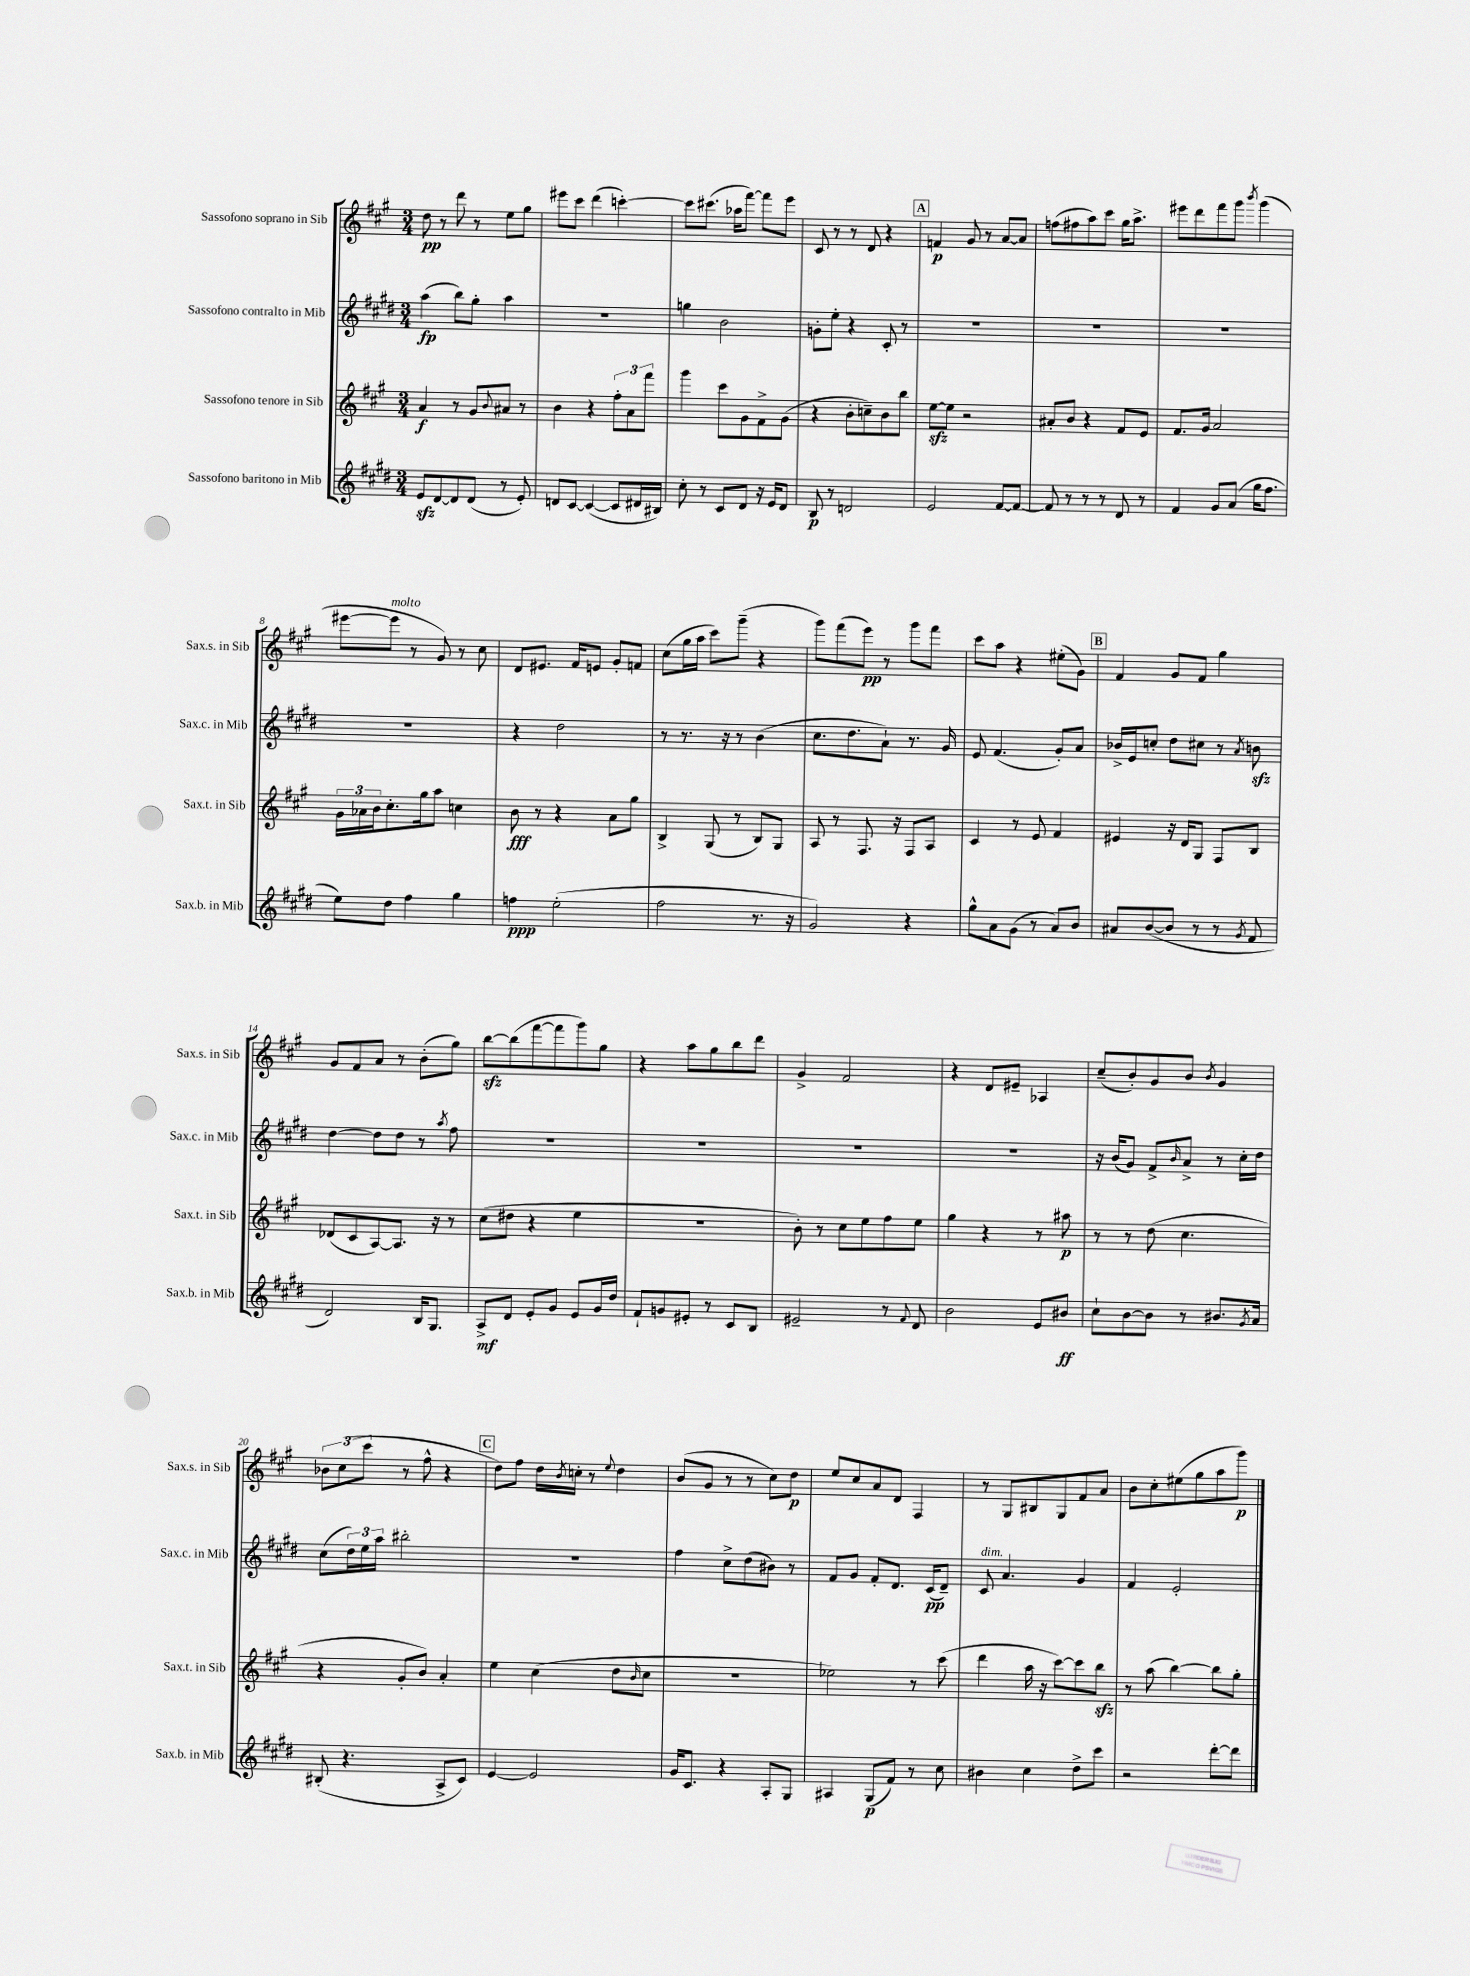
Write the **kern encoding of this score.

**kern	**kern	**kern	**kern
*staff4	*staff3	*staff2	*staff1
*clefG2	*clefG2	*clefG2	*clefG2
*k[f#c#g#d#]	*k[f#c#g#]	*k[f#c#g#d#]	*k[f#c#g#]
*M3/4	*M3/4	*M3/4	*M3/4
8e/L	4a/	(4aa\	8dd\
[8d#/	.	.	8r
8d#/]	8r	8bb\L)	8ddd\
(8d#/J	8g#/L	8gg#'\J	8r
.	8qqb/	.	.
8r	8a#/J	4aa\	8ee\L
8e'/)	8r	.	8gg#\J
=	=	=	=
8d/L	4b\	2.r	8eee#\L
[8c#/J	.	.	8ccc#\J
(4c#/_	4r	.	(4ddd\
8c#/]L	12ff#'\L	.	[4ccc'\)
.	12a\	.	.
16d#/L	.	.	.
.	12fff#\J	.	.
16B#/JJ)	.	.	.
=	=	=	=
8cc#'\	4ggg#\	4gg\	8ccc\]L
8r	.	.	(8.ccc#\J
8c#/L	8ccc#\L	2b\	.
.	.	.	16aa-\LK
8d#/J	8g#\	.	[8fff#\J)
16r	8f#^\	.	8fff#\]L
16e/LK	.	.	.
8d#/J	(8g#\J	.	8eee\J
=	=	=	=
8B/	4r	8g'\L	8c#/
8r	.	8ee'\J	8r
2d/	8b'\L	4r	8r
.	8cc~\)	.	8d/
.	8b\	8c#'/	4r
.	8bb\J	8r	.
=	=	=	=
2e/	[8ee\L	2.r	4f/
.	8ee\]J	.	.
.	2r	.	8g#/
.	.	.	8r
[8f#/L	.	.	[8a/L
8f#/_J	.	.	8a/]J
=	=	=	=
8f#/]	8a#'/L	2.r	(8ff\L
8r	8b/J	.	8ff#\
8r	4r	.	8aa\)
8r	.	.	8ccc#\J
8d#/	8f#/L	.	16gg#\LK
.	.	.	8.aa^\J
8r	8e/J	.	.
=	=	=	=
4f#/	8.f#/L	2.r	8eee#\L
.	.	.	8ddd\
.	16g#/Jk	.	.
8g#/L	2a/	.	8fff#\
(8a/J	.	.	8ggg#\J
.	.	.	8qbbb/
16gg#\LK	.	.	(4ggg#\
8.ff#\J	.	.	.
=	=	=	=
8ee\L)	24g#\LL	2.r	[8eee#\L
.	24a-\	.	.
.	24b\J	.	.
8dd#\J	8.cc#'\	.	8eee#\]J
4ff#\	.	.	8r
.	16gg#\k	.	.
.	8aa\J	.	8g#/)
4gg#\	4cc\	.	8r
.	.	.	8cc#\
=	=	=	=
4ff\	8b\	4r	8d/L
.	8r	.	8.e#/J
(2ee'\	4r	2dd#\	.
.	.	.	16f#/LK
.	.	.	8e/J
.	8a\L	.	8g#'/L
.	8gg#\J	.	8f/J
=	=	=	=
2ff#\	4B^/	8r	(8cc#\L
.	.	8.r	16gg#\L
.	.	.	16aa\JJ
.	(8G#/	.	8ccc#\L)
.	.	16r	.
.	8r	8r	(8ggg#~\J
8.r	8B/L)	(4b\	4r
.	8G#/J	.	.
16r	.	.	.
=	=	=	=
2g#/)	8A/	8.cc#\L	8ggg#\L)
.	8r	.	(8fff#\
.	.	8.dd#\	.
.	8.F#/	.	8eee\J)
.	.	8a`\J)	8r
.	16r	.	.
4r	8F#/L	8.r	8ggg#\L
.	8A/J	.	8fff#\J
.	.	16g#/	.
=	=	=	=
8gg#^^\L	4c#/	8e/	8ccc#\L
8a\	.	(4.f#/	8aa\J
(8g#\J	8r	.	4r
8r	8e/	.	.
8a/L)	4f#/	8g#'/L)	(8ee#'\L
8b/J	.	8a/J	8g#\J)
=	=	=	=
8a#/L	4e#/	16b-^/LL	4f#/
.	.	16e/J	.
([8b/	.	8cc'/J	.
8b/]J	16r	8dd#\L	8g#/L
.	16d/LK	.	.
8r	8G#/J	8cc#\J	8f#/J
8r	8F#/L	8r	4gg#\
8qg#/	.	8qa/	.
8f#/	8B/J	8b\	.
=	=	=	=
2d#/)	(8d-/L	[4dd#\	8g#/L
.	8c#/	.	8f#/
.	[8A/)	8dd#\]L	8a/J
.	8.A/]J	8dd#\J	8r
16B/LK	.	8r	(8b'\L
8.G#/J	16r	.	.
.	.	8qaa/	.
.	8r	8ff#\	8gg#\J)
=	=	=	=
8A^/L	(8cc#\L	2.r	[8bb\L
8d#/J	8dd#\J	.	(8bb\]
8e'/L	4r	.	[8fff#\
8g#/J	.	.	8fff#\]
8e/L	4ee\	.	8ggg#\)
16g#/L	.	.	8gg#\J
16dd#/JJ	.	.	.
=	=	=	=
8f#`/L	2.r	2.r	4r
8g/	.	.	.
8e#'/J	.	.	8aa\L
8r	.	.	8gg#\
8c#/L	.	.	8bb\
8B/J	.	.	8ddd\J
=	=	=	=
2e#~/	8b'\)	2.r	4g#^/
.	8r	.	.
.	8cc#\L	.	2f#/
.	8ee\	.	.
8r	8ff#\	.	.
8qqf#/	.	.	.
8d#/	8ee\J	.	.
=	=	=	=
2b\	4gg#\	2.r	4r
.	4r	.	8d/L
.	.	.	8e#~/J
8e/L	8r	.	4A-/
8b#/J	8aa#\	.	.
=	=	=	=
8cc#`\L	8r	16r	(8cc#~/L
.	.	(16b/LK	.
[8b\	8r	8g#/J)	8b'/)
8b\]J	(8dd\	8f#^/L	8g#/
.	.	16qqb/	.
8r	4.cc#\	8a^/J	8b/J
.	.	.	8qb/
8.b#/L	.	8r	4g#/
.	.	16cc#'\LL	.
8qg#/	.	.	.
16a/Jk	.	16dd#\JJ	.
=	=	=	=
(8B#'/	4r	(8cc#\L	12b-\L
.	.	.	(12cc#\
4.r	.	24dd#\L)	.
.	.	24ee\	12ccc#\J
.	.	24aa\JJ	.
.	8g#'/L	2bb#'\	8r
.	8b/J)	.	8ff#^^\
8A^/L	4a'/	.	4r
8c#/J)	.	.	.
=	=	=	=
[4e/	4ee\	2.r	8dd\L)
.	.	.	8ff#\J
2e/]	(4cc#\	.	16dd\LL
.	.	.	8qb/
.	.	.	16cc'\JJ
.	.	.	8r
.	.	.	8qqee/
.	8dd\L	.	4dd\
.	16qqb/	.	.
.	8cc#\J	.	.
=	=	=	=
16g#/LK	2.r	4ff#\	(8b/L
8.c#/J	.	.	.
.	.	.	8g#/J
4r	.	8cc#^\L	8r
.	.	(8dd#\	8r
8A'/L	.	8b#\J)	8cc#\L)
8G#/J	.	8r	8dd\J
=	=	=	=
4A#/	2ee-\)	8f#/L	8ee/L
.	.	8g#/J	8cc#/
(8G#/L	.	8f#'/L	8a/
8f#/J)	.	8.d#/J	8d/J
8r	8r	.	4F#/
.	.	(16c#/LK	.
8cc#\	(8ccc#\	8d#~/J)	.
=	=	=	=
4b#\	4ddd\	8c#/	8r
.	.	4.a/	8G#/L
4cc#\	16aa\	.	8B#/
.	16r	.	.
.	[8ccc#\L)	.	8G#/
8dd#^\L	8ccc#\]	4g#/	8f#/
8ccc#\J	8bb\J	.	8a/J
=	=	=	=
2r	8r	4f#/	8b\L
.	(8aa\	.	8cc#'\
.	[4bb\)	2e'/	(8ee#\
.	.	.	8gg#\
[8ddd#'\L	8bb\]L	.	8aa\
8ddd#\]J	8gg#'\J	.	8ggg#\J)
==	==	==	==
*-	*-	*-	*-
